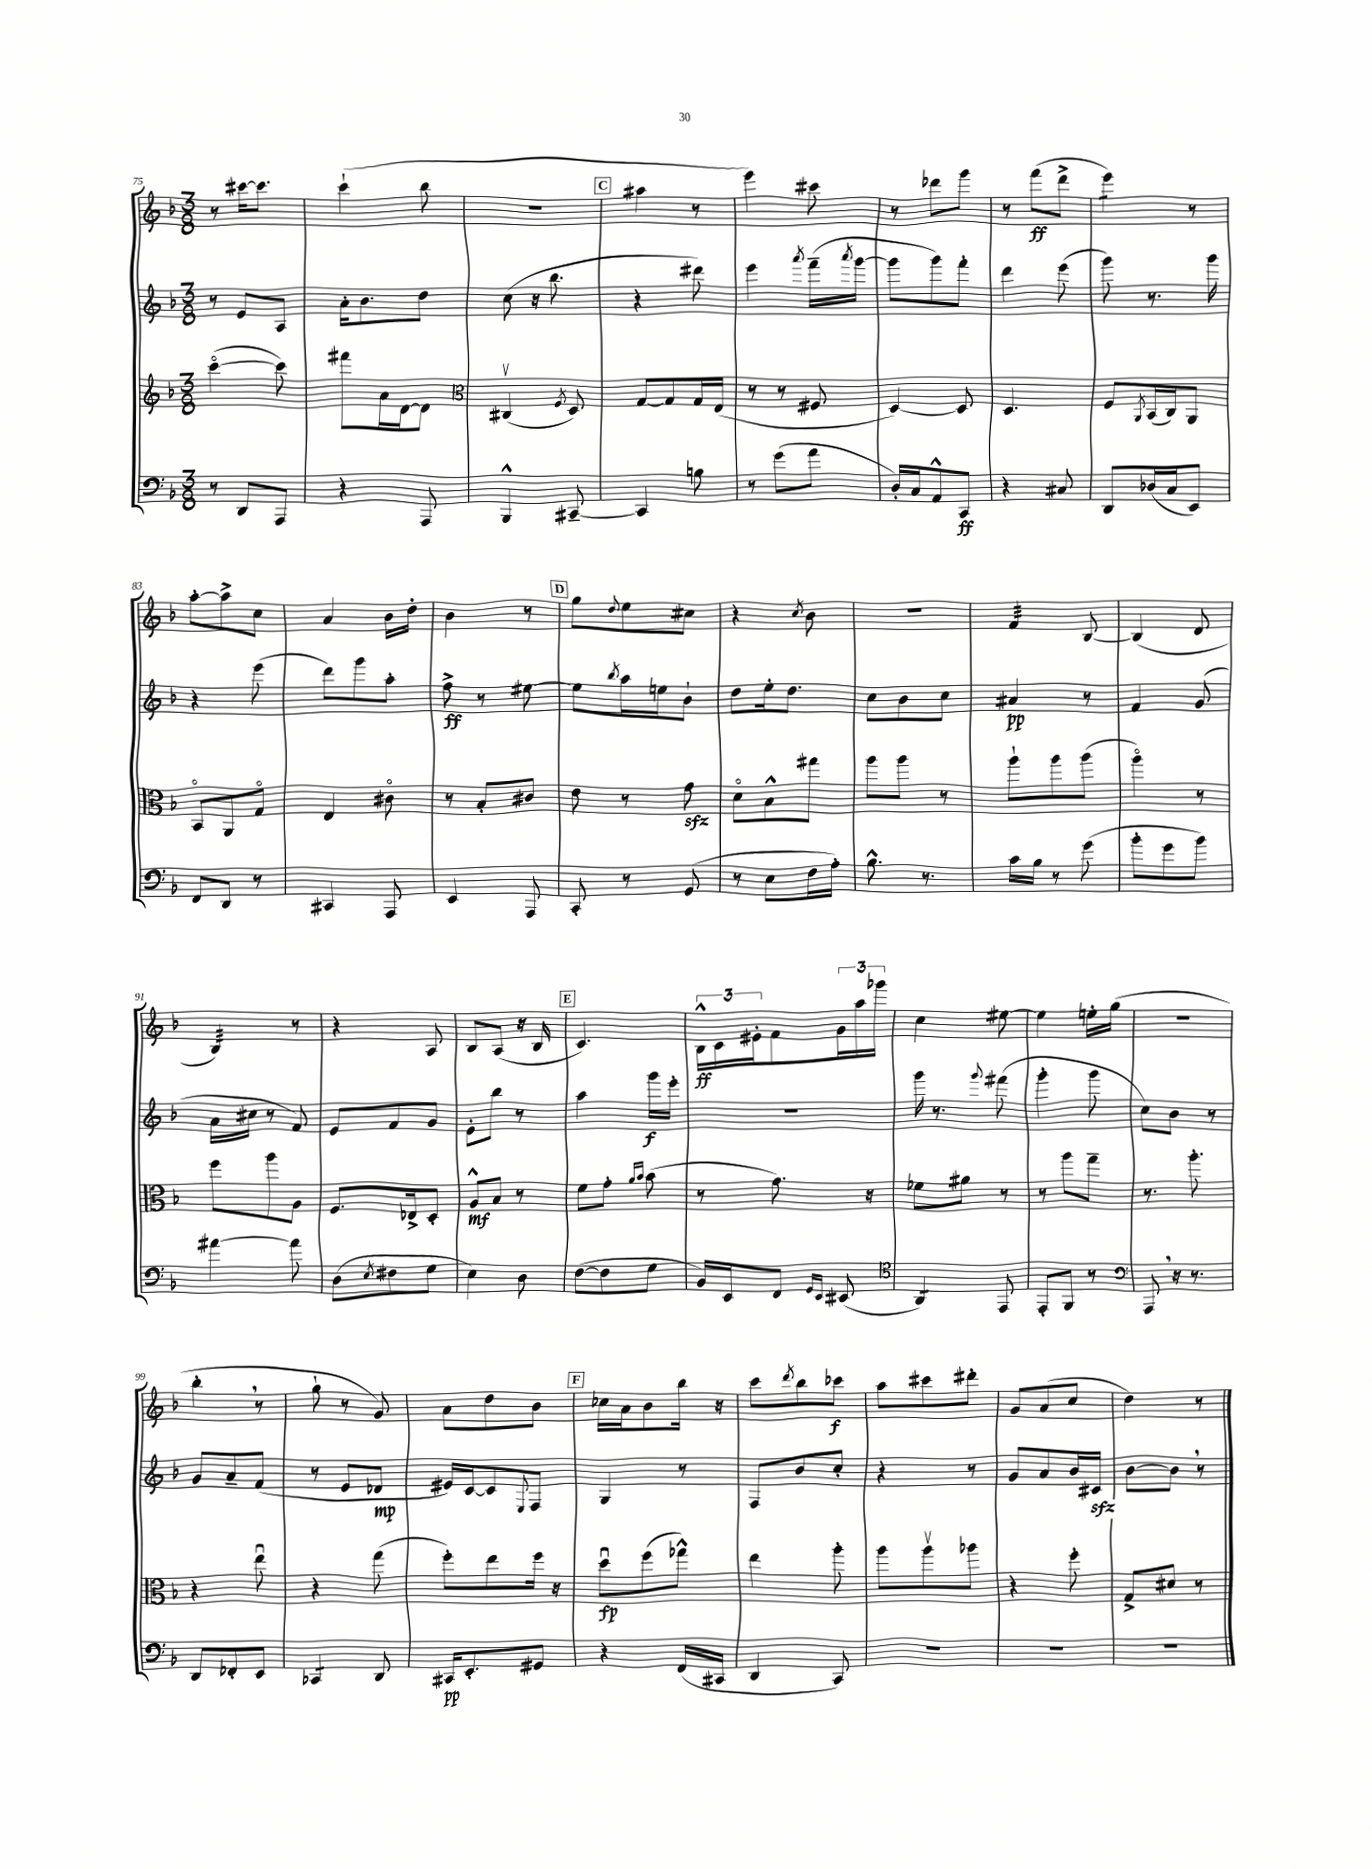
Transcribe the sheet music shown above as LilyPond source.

<<
\new StaffGroup <<
\new Staff = "s0" {
    \clef treble \key f \major \numericTimeSignature \time 3/8
    r8 cis'''16~ cis'''8. |
    c'''4-!( bes''8 |
    R4. |
    \mark \markup { \box "C" } ais''4 r8 |
    e'''4) cis'''8 |
    r8 des'''8 g'''8 |
    r8 f'''8\ff( d'''8-> |
    e'''4:8) r8 |
    a''8~-. a''8-> c''8 |
    a'4 bes'16 d''16-. |
    bes'4 r8 |
    \mark \markup { \box "D" } g''8 \appoggiatura { d''8 } e''8 cis''8 |
    r4 \acciaccatura { c''8 } bes'8 |
    R4. |
    f'4:32 bes8~ |
    bes4( d'8 |
    bes4:32) r8 |
    r4 a8 |
    bes8 a8( r16 bes16 |
    \mark \markup { \box "E" } c'4.) |
    \tuplet 3/2 { bes16-^\ff c'16 eis'16-. } f'8 \tuplet 3/2 { g'16 a''16 ges'''16 } |
    c''4 eis''8~ |
    eis''4 e''16-. g''16( |
    R4. |
    bes''4-. \breathe r8 |
    g''8-! r8 g'8) |
    a'8 d''8 bes'8 |
    \mark \markup { \box "F" } ces''16 a'16 bes'8 bes''16 r16 |
    c'''8 \acciaccatura { d'''8 } bes''8 ces'''8\f |
    a''8 cis'''8 dis'''8-. |
    g'8 a'8( c''8 |
    d''4) r8 \bar "|." |
}
\new Staff = "s1" {
    \clef treble \key f \major \numericTimeSignature \time 3/8
    r8 e'8 a8 |
    a'16-. bes'8. d''8 |
    c''8( r16 bes''8. |
    \mark \markup { \box "C" } r4 dis'''8) |
    e'''4 \acciaccatura { a'''8 } f'''16--( \acciaccatura { a'''8 } g'''16~ |
    g'''8 g'''8) f'''8-. |
    d'''4 e'''8( |
    g'''8) r8. g'''16 |
    r4 e'''8( |
    d'''8) g'''8 a''8-. |
    f''8->\ff r8 eis''8~ |
    \mark \markup { \box "D" } eis''8 \acciaccatura { bes''8 } a''16 e''16 bes'8-! |
    d''8 e''16-. d''8. |
    c''8 bes'8 c''8 |
    ais'4\pp r8 |
    f'4 g'8( |
    a'16 cis''16 r8 f'8) |
    e'8 f'8 g'8 |
    e'8-. bes''8 r8 |
    \mark \markup { \box "E" } a''4 g'''16\f e'''16-. |
    R4. |
    g'''16 r8. \appoggiatura { g'''8 } fis'''8( |
    g'''4-. g'''8 |
    c''8) bes'8 r8 |
    g'8 a'8-- f'8( |
    r8 e'8 des'8\mp |
    eis'16) c'16~ c'8 \appoggiatura { e8 } f8 |
    \mark \markup { \box "F" } g4 r8 |
    f8 bes'8 c''8-. |
    r4 r8 |
    g'8 a'8 bes'16 cis'16\sfz |
    bes'8~ bes'8 \breathe r8 \bar "|." |
}
\new Staff = "s2" {
    \clef treble \key f \major \numericTimeSignature \time 3/8
    c'''4~\flageolet( c'''8) |
    fis'''8 a'16 d'16~ d'8 |
    \clef alto cis4\upbow( \acciaccatura { f8 } d8) |
    \mark \markup { \box "C" } g8~ g8 g16 e16( |
    r8 r8 fis8 |
    d4~) d8 |
    d4. |
    f8 \acciaccatura { a,8 } bes,16( c16) a,8 |
    bes,8\flageolet a,8 g8\flageolet |
    e4 cis'8\flageolet |
    r8 bes8-. cis'8 |
    \mark \markup { \box "D" } e'8 r8 g'8\sfz |
    d'8\flageolet bes8-^ gis''8 |
    a''8 a''8 r8 |
    a''8-! a''8 a''8( |
    a''4\flageolet) r8 |
    f''8 a''8 a8 |
    f8. ees16-> d8-. |
    a8-^\mf bes8 r8 |
    \mark \markup { \box "E" } f'8 g'8-. \grace { a'16 bes'16 } bes'8( |
    r8 g'8.) r16 |
    fes'8 ais'8 r8 |
    r8 a''8 g''8-- |
    r8. a''8.-. |
    r4 e''8\downbow |
    r4 g''8( |
    f''8-.) e''8 f''16 r16 |
    \mark \markup { \box "F" } d''8\downbow\fp f''8( ges''8-^) |
    e''4 a''8-. |
    a''8 a''8\upbow aes''8 |
    r4 f''8-. |
    g8-> dis'8 r8 \bar "|." |
}
\new Staff = "s3" {
    \clef bass \key f \major \numericTimeSignature \time 3/8
    r8 d,8 a,,8 |
    r4 a,,8 |
    bes,,4-^ cis,8~-- |
    \mark \markup { \box "C" } cis,4 b8 |
    r8 g'8( a'8 |
    d16-.) c16 a,8-^ c,8\ff |
    r4 cis8 |
    d,8 des16( c16 e,8) |
    f,8 d,8 r8 |
    cis,4 a,,8 |
    e,4 a,,8 |
    \mark \markup { \box "D" } c,8-. r8 g,8( |
    r8 e8 f16 a16-.) |
    bes8.-^ r8. |
    c'16 bes16 r8 g'8( |
    bes'8-. g'8 bes'8) |
    ais'4~ ais'8 |
    d8( \acciaccatura { e8 } fis8 g8 |
    e4) d8 |
    \mark \markup { \box "E" } f8~( f8 g8 |
    bes,16) e,16 f,8 \grace { g,16 e,16 } eis,8( |
    \clef tenor a,4:8) e,8 |
    e,8-. f,8 r8 |
    \clef bass a,,8 \breathe r16 r8. |
    d,8 fes,8-. e,8 |
    ces,4:8 d,8 |
    cis,16\pp e,8.-. gis,8 |
    \mark \markup { \box "F" } r4 f,16( cis,16 |
    d,4 c,8) |
    R4. |
    R4. |
    R4. \bar "|." |
}
>>
>>
\layout { \context { \Score currentBarNumber = #75 } }
